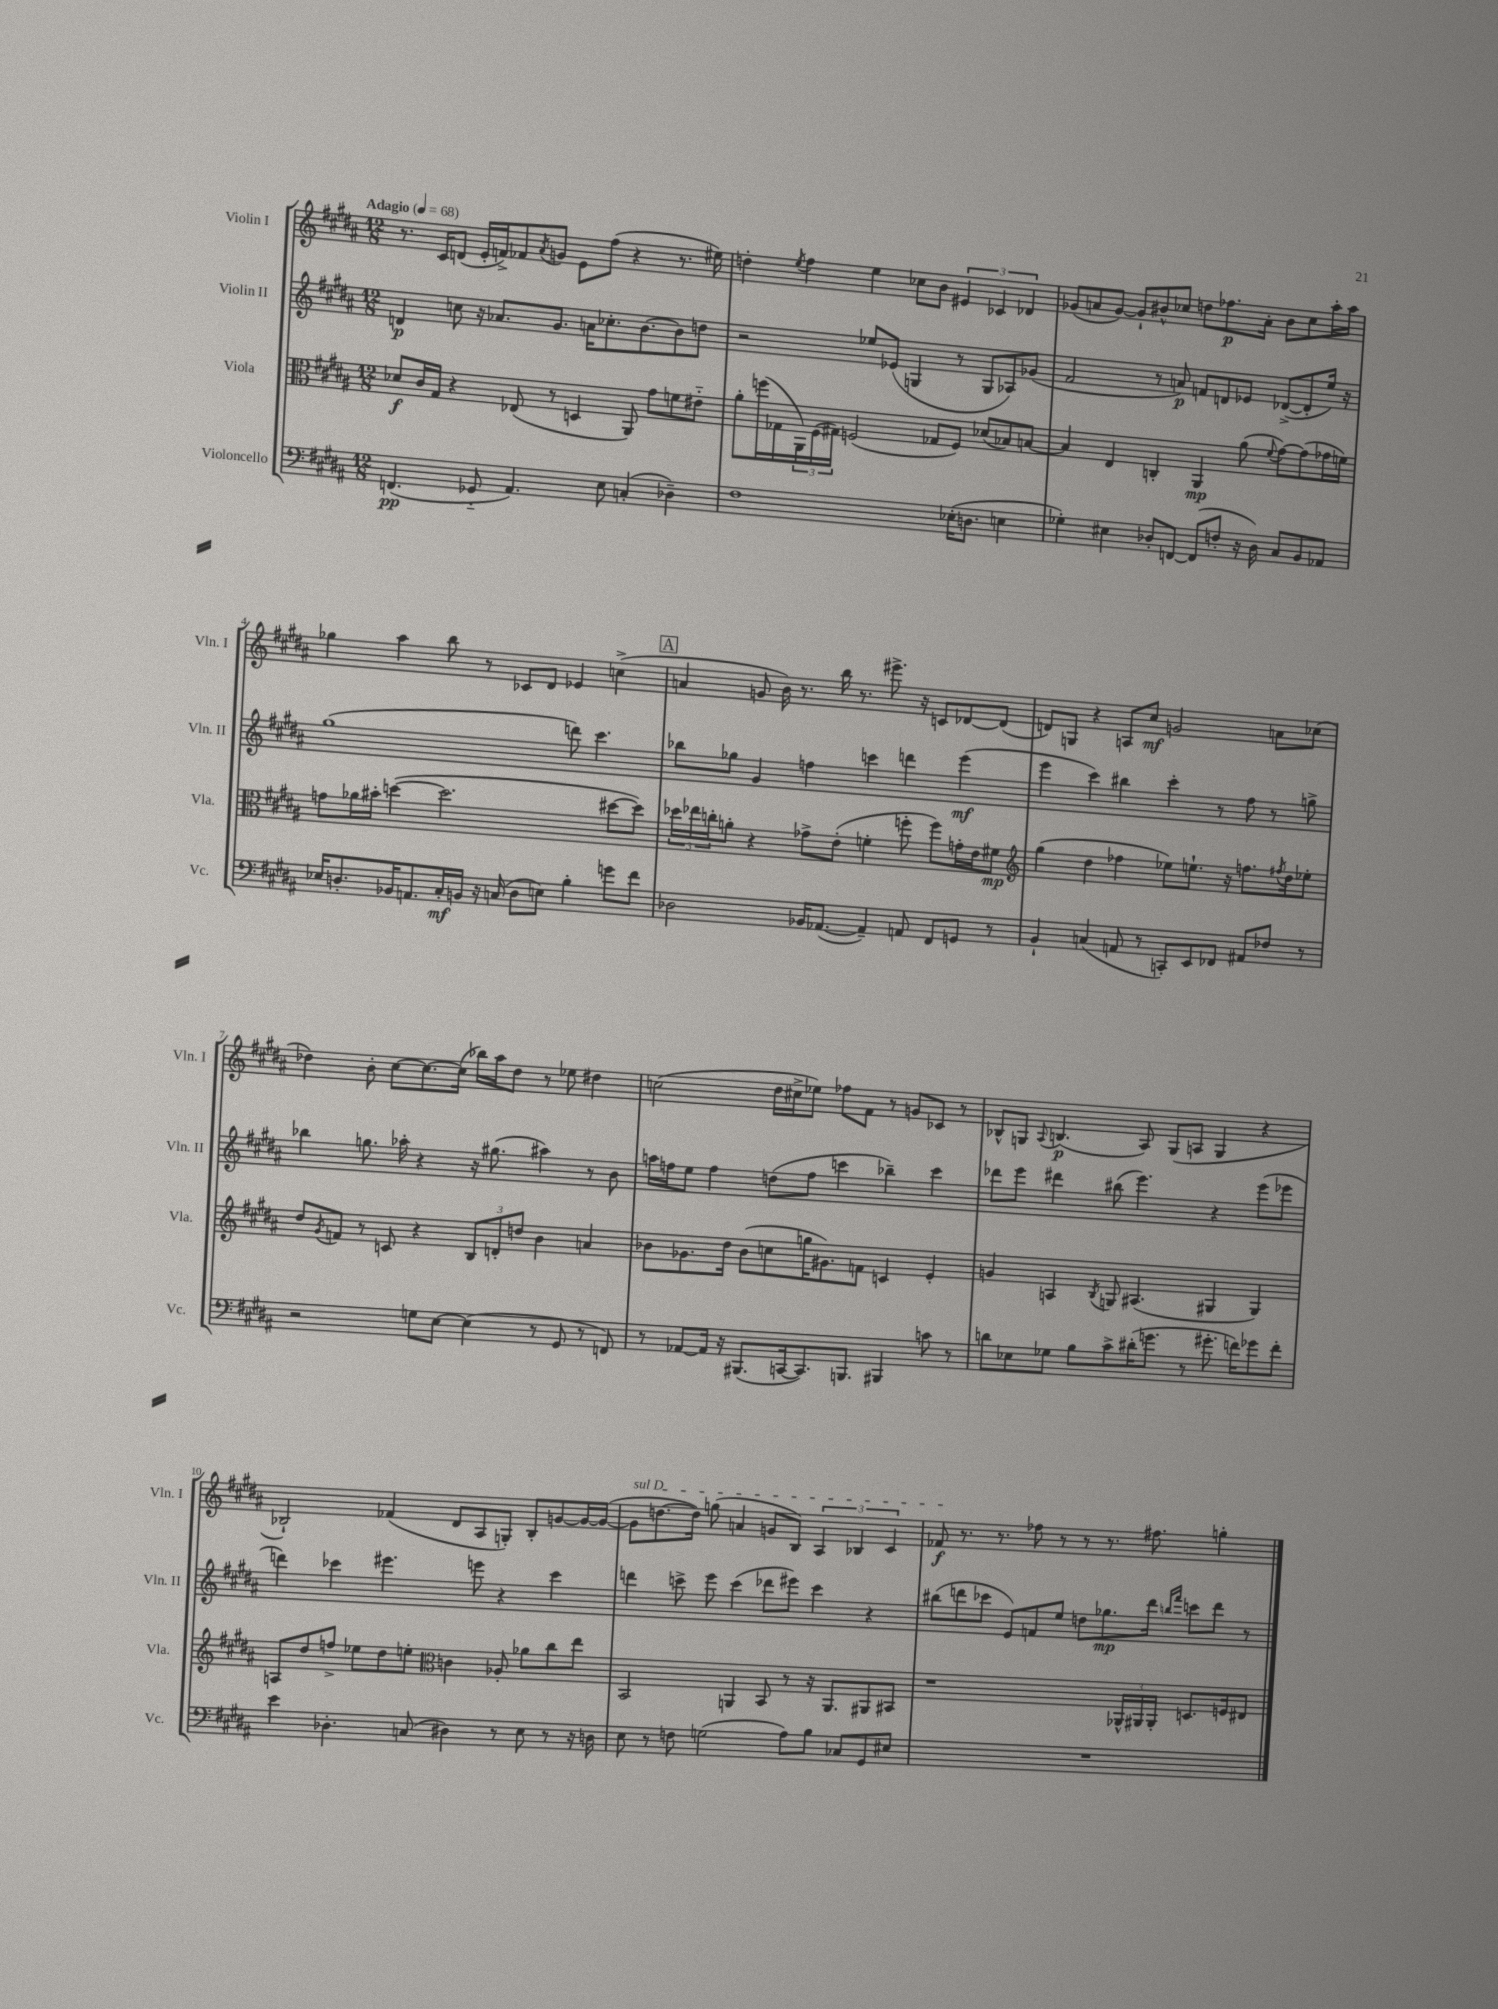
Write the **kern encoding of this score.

**kern	**dynam	**kern	**dynam	**kern	**dynam	**kern	**dynam
*part4	*part4	*part3	*part3	*part2	*part2	*part1	*part1
*staff4	*staff4	*staff3	*staff3	*staff2	*staff2	*staff1	*staff1
*I"Violoncello	*	*I"Viola	*	*I"Violin II	*	*I"Violin I	*
*I'Vc.	*	*I'Vla.	*	*I'Vln. II	*	*I'Vln. I	*
*clefF4	*	*clefC3	*	*clefG2	*	*clefG2	*
*k[f#c#g#d#a#]	*	*k[f#c#g#d#a#]	*	*k[f#c#g#d#a#]	*	*k[f#c#g#d#a#]	*
*M12/8	*	*M12/8	*	*M12/8	*	*M12/8	*
*MM68	*	*MM68	*	*MM68	*	*MM68	*
=1	=1	=1	=1	=1	=1	=1	=1
!	!	!	!	!	!	!LO:TX:a:B:t=Adagio	!
(4.FFn/	pp	8d-X/L	f	4dn/	p	8.r	.
.	.	16c#/L	.	.	.	.	.
.	.	16G#/JJ	.	.	.	16c#/KL	.
.	.	4r	.	8ccn\	.	(8dn/J	.
8GG-X/	.	.	.	16r	.	16e'/LL	.
.	.	.	.	8.a-X/L	.	16fn^/J)	.
4.AA#/)	.	(8E-X/	.	.	.	8f-X/	.
.	.	.	.	.	.	8qa#/	.
.	.	8r	.	8.g#/J	.	8gn/J	.
.	.	4Dn/	.	.	.	8e\L	.
.	.	.	.	16an\KL	.	.	.
8E\	.	.	.	8.cc-X'\	.	(8ff#\J	.
(4Cn'/	.	8AA#/)	.	.	.	4r	.
.	.	.	.	[8.b\	.	.	.
.	.	8g#\L	.	.	.	.	.
4D-X~\)	.	8fn\	.	8b\]	.	8.r	.
.	.	8e#X\J	.	8ddn\J	.	.	.
.	.	.	.	.	.	16ee#X\)	.
=2	=2	=2	=2	=2	=2	=2	=2
1F#	.	8a#'\L	.	2r	.	4ddn'\	.
.	.	(16ffn\L	.	.	.	.	.
.	.	16G-X\	.	.	.	.	.
.	.	.	.	.	.	8qee/	.
.	.	24AA#\)	.	.	.	4ff#\	.
.	.	(24F#\	.	.	.	.	.
.	.	24G#X\JJ)	.	.	.	.	.
.	.	(2Fn/	.	.	.	.	.
.	.	.	.	8ee-X/L	.	4ee\	.
.	.	.	.	(8e-X/J	.	.	.
.	.	.	.	4Gn/	.	8cc-X\L	.
.	.	8G-X/L	.	.	.	8b\J	.
(16E-X'\KL	.	8F/J)	.	8r	.	6e#X/	.
8.Dn\J	.	.	.	.	.	.	.
.	.	(8d-X/L	.	8G/L	.	.	.
.	.	.	.	.	.	6c-X/	.
4En\	.	8B-X/)	.	8A-X/)	.	.	.
.	.	.	.	.	.	6d-X/	.
.	.	[8Bn/J	.	(8g-X/J	.	.	.
=3	=3	=3	=3	=3	=3	=3	=3
4G-X'\)	.	4B/]	.	2f#/	.	(8g-X/L	.
.	.	.	.	.	.	8an/	.
4E#X\	.	4E/	.	.	.	[8g-/J)	.
.	.	.	.	.	.	8g-`/L]	.
8D-X'/L	.	4Cn'/	.	8r	.	8b#X^^/	.
[8FFn/J	.	.	.	8an/)	p	8cc-X/J	.
(8FF/L]	.	4AA#/	mp	8fn/L	.	8ddn\L	.
8Fn'/J	.	.	.	8dn/	.	8.ff-X\	p
16r	.	(8a#\	.	8e-X/J	.	.	.
16D-\)	.	.	.	.	.	16a'\Jk	.
.	.	8qqf#/	.	.	.	.	.
8C#/L	.	[8g#\L)	.	([8d-X^/L	.	8b#\L	.
8BB/	.	(8g#\]	.	8d-'/]	.	8cc-\	.
8AA-X/J	.	16g-X\L	.	16ee/Jk)	.	16aa#'\L	.
.	.	16fn\JJ)	.	16r	.	16aa#\JJ	.
!!LO:LB:g=z
=4	=4	=4	=4	=4	=4	=4	=4
16E-X/KL	.	8gn\L	.	(1gg#	.	4gg-X\	.
8.Dn'/	.	.	.	.	.	.	.
.	.	16a-X\L	.	.	.	.	.
.	.	16b#X'\JJ	.	.	.	.	.
16BB-X/K	.	([4ddn\	.	.	.	4aa#\	.
8.AAn/	.	.	.	.	.	.	.
16C#'/L	mf	2.dd\]	.	.	.	8bb\	.
16BBn/JJ	.	.	.	.	.	.	.
16r	.	.	.	.	.	8r	.
(16Cn/	.	.	.	.	.	.	.
8D\L	.	.	.	.	.	8c-X/L	.
8En\J)	.	.	.	.	.	8d#/J	.
4B'\	.	.	.	8dddn\)	.	4e-X/	.
.	.	.	.	4.ccc#\	.	.	.
8gn\L	.	[8dd#X\L	.	.	.	(4ccn^\	.
8f#\J	.	8dd#\J])	.	.	.	.	.
!!LO:REH:place=s1:t=A
=5	=5	=5	=5	=5	=5	=5	=5
2D-X\	.	24dd-X\LL	.	8bb-X\L	.	4an/	.
.	.	24ee-X\	.	.	.	.	.
.	.	24ccn'\J	.	.	.	.	.
.	.	8an'\J	.	8gg-X\J	.	.	.
.	.	4r	.	4g#/	.	8gn/	.
.	.	.	.	.	.	16b\)	.
.	.	.	.	.	.	8.r	.
16BB-X/KL	.	8g-X^\L	.	4ffn\	.	.	.
([8.AA-X/J	.	.	.	.	.	.	.
.	.	(8e'\J	.	.	.	16bb\	.
.	.	.	.	.	.	8.r	.
4AA-~/])	.	4fn'\	.	4cccn\	.	.	.
.	.	.	.	.	.	8.eee#X^\	.
8AAn/	.	8ffn'\	.	4dddn\	.	.	.
.	.	.	.	.	.	16r	.
8FF#/L	.	8ff\L)	.	.	.	8cn/L	.
8GGn/J	.	16gn'\L	.	(4eee\	mf	[8d-X/	.
.	.	16e\J	.	.	.	.	.
8r	.	8f#X\J	mp	.	.	(8d-/J]	.
=6	=6	=6	=6	=6	=6	=6	=6
*	*	*clefG2	*	*	*	*	*
4BB`/	.	(4gg#\	.	4eee\	.	8dn/L)	.
.	.	.	.	.	.	8Gn/J	.
(4Cn/	.	4dd#\	.	4ccc#\)	.	4r	.
8AAn/	.	4ff-X\	.	4bb#X\	.	8An/L	.
8r	.	.	.	.	.	8cc#/J	mf
8CCn'/L)	.	8ee-X\L)	.	4ccc#'\	.	2gn/	.
8EE/	.	8.een`\J	.	.	.	.	.
8FF-X/J	.	.	.	8r	.	.	.
.	.	16r	.	.	.	.	.
8AA#X/L	.	8.ffn\L	.	8ff#\	.	.	.
8F-X/J	.	.	.	8r	.	8an\L	.
.	.	8qff#X/	.	.	.	.	.
.	.	16dd#\k	.	.	.	.	.
8r	.	8ee-X'\J	.	8ggn^\	.	(8cc-X\J	.
!!LO:LB:g=z
=7	=7	=7	=7	=7	=7	=7	=7
2r	.	8dd#/L	.	4bb-X\	.	4dd-X\)	.
.	.	8qg#/	.	.	.	.	.
.	.	8fn/J	.	.	.	.	.
.	.	8r	.	8.ggn\	.	8b'\	.
.	.	8cn/	.	.	.	[8cc#\L	.
.	.	.	.	16aa-X'\	.	.	.
8Gn\L	.	4r	.	4r	.	8.cc#\_	.
[8E\J	.	.	.	.	.	.	.
.	.	.	.	.	.	(16cc#\Jk]	.
(4E\]	.	12B/L	.	16r	.	16bb-X\LL)	.
.	.	.	.	(8.gg#X\	.	16aa#\J	.
.	.	12dn'/	.	.	.	.	.
.	.	.	.	.	.	8dd-\J	.
.	.	12ddn/J	.	.	.	.	.
8r	.	4b\	.	4aa#X\)	.	8r	.
8GG#/	.	.	.	.	.	8ee-X\	.
8r	.	4an/	.	8r	.	4dd#X\	.
8FFn/)	.	.	.	8b\	.	.	.
=8	=8	=8	=8	=8	=8	=8	=8
8r	.	8b-X\L	.	16aan\LL	.	(2ccn\	.
.	.	.	.	16ffn\J	.	.	.
[8AA-X/L	.	8.g-X\	.	8ee\J	.	.	.
16AA-/Jk]	.	.	.	4ff\	.	.	.
16r	.	16dd#\Jk	.	.	.	.	.
(8.BBB#X/L	.	(8b-\L	.	.	.	.	.
.	.	8ccn\	.	(8ddn\L	.	16dd#\LL	.
[16CCn/k	.	.	.	.	.	16cc#X^\J	.
8.CC/])	.	16ggn\K	.	8ff\J	.	8ee-X\J)	.
.	.	8.g#X\)	.	.	.	.	.
.	.	.	.	4cccn\	.	8ff-X\L	.
8.BBBn/J	.	.	.	.	.	.	.
.	.	8fn\J	.	.	.	8f#\J	.
4BBB#X/	.	4cn/	.	4bb-X~\)	.	8r	.
.	.	.	.	.	.	8gn/L	.
8cn\	.	4e'/	.	4ccc\	.	8c-X/J	.
8r	.	.	.	.	.	8r	.
=9	=9	=9	=9	=9	=9	=9	=9
8dn\L	.	4gn/	.	8ddd-X\L	.	8B-X^^/L	.
8E-X\	.	.	.	8eee\J	.	8Gn/J	.
.	.	.	.	.	.	8qqA#/	.
8G-X\J	.	4An/	.	4ddd#X\	.	(4.Bn/	p
8B\L	.	.	.	.	.	.	.
.	.	8qB/	.	.	.	.	.
8c#^\	.	8Gn/	.	(8bb#X\	.	.	.
(16d#X'\K	.	(4.A#X/	.	4.eee\)	.	8A#/)	.
8.gn\J	.	.	.	.	.	.	.
.	.	.	.	.	.	(8G/L	.
8r	.	.	.	.	.	8An/J	.
8.g#X'\	.	4G#X/	.	4r	.	4G/	.
16fn\KL)	.	.	.	.	.	.	.
8g-X\	.	4G#/)	.	(8eee\L	.	4r	.
8f'\J	.	.	.	8eee-X\J	.	.	.
!!LO:LB:g=z
=10	=10	=10	=10	=10	=10	=10	=10
4e\	.	8An/L	.	4dddn\)	.	2B-X`/)	.
.	.	8dd#/	.	.	.	.	.
4.D-X'\	.	8ffn^/J	.	4ccc-X\	.	.	.
.	.	8ee-X\L	.	.	.	.	.
.	.	8dd#\	.	4.eee#X\	.	(4f-X/	.
(8Cn/	.	8een'\J	.	.	.	.	.
*	*	*clefC3	*	*	*	*	*
4D#X\)	.	4cn\	.	.	.	8d#/L	.
.	.	.	.	8eeen\	.	8A#/	.
8r	.	8A-X'/	.	4r	.	8Gn'/J)	.
8E\	.	8a-X\L	.	.	.	8B-'/L	.
8r	.	8cc#\	.	4ccc-\	.	[8gn/	.
16r	.	8ee\J	.	.	.	16g/L_	.
16Dn\	.	.	.	.	.	(16g/JJ_	.
=11	=11	=11	=11	=11	=11	=11	=11
!	!	!	!	!	!	!LO:TX:a:i:t=sul D	!
8E\	.	2BB/	.	4dddn\	.	8g\L]	.
8r	.	.	.	.	.	[8.ddn\	.
8Fn\	.	.	.	8cccn^\	.	.	.
.	.	.	.	.	.	16dd\Jk])	.
(2Gn\	.	.	.	8eee\	.	(8ggn\	.
.	.	4AAn/	.	(4ccc\	.	4an/	.
.	.	8BB/	.	8ddd-X\L	.	8gn/L	.
8A#\L)	.	8r	.	8eee#X\J)	.	8B/J)	.
8B\J	.	16r	.	4ccc\	.	6A#/	.
.	.	8.AA/L	.	.	.	.	.
8C-X/L	.	.	.	.	.	.	.
.	.	.	.	.	.	6B-X/	.
8GG#/	.	8AA#X/	.	4r	.	.	.
.	.	.	.	.	.	6c#/	.
8E#X/J	.	8BB#X/J	.	.	.	.	.
=12	=12	=12	=12	=12	=12	=12	=12
1.r	.	1r	.	(8bb#X\L	.	8f-X/	f
.	.	.	.	8dddn\	.	8.r	.
.	.	.	.	8ccc-X\J	.	.	.
.	.	.	.	.	.	8.r	.
.	.	.	.	8e/L)	.	.	.
.	.	.	.	8fn/	.	8ff-X\	.
.	.	.	.	8ee/J	.	8r	.
.	.	.	.	8ddn\L	.	8r	.
.	.	.	.	8.gg-X\	mp	8.r	.
.	.	24AA-X^^/LL	.	.	.	.	.
.	.	24AA#X/	.	.	.	.	.
.	.	.	.	16ddd\Jk	.	8.ff#X\	.
.	.	24AA#'/JJ	.	.	.	.	.
.	.	.	.	16qqbbn/LL	.	.	.
.	.	.	.	16qqfff#/JJ	.	.	.
.	.	8.Dn/L	.	8cccn\L	.	.	.
.	.	.	.	8ddd\J	.	4ggn'\	.
.	.	16Fn/k	.	.	.	.	.
.	.	8E#X/J	.	8r	.	.	.
==	==	==	==	==	==	==	==
*-	*-	*-	*-	*-	*-	*-	*-
